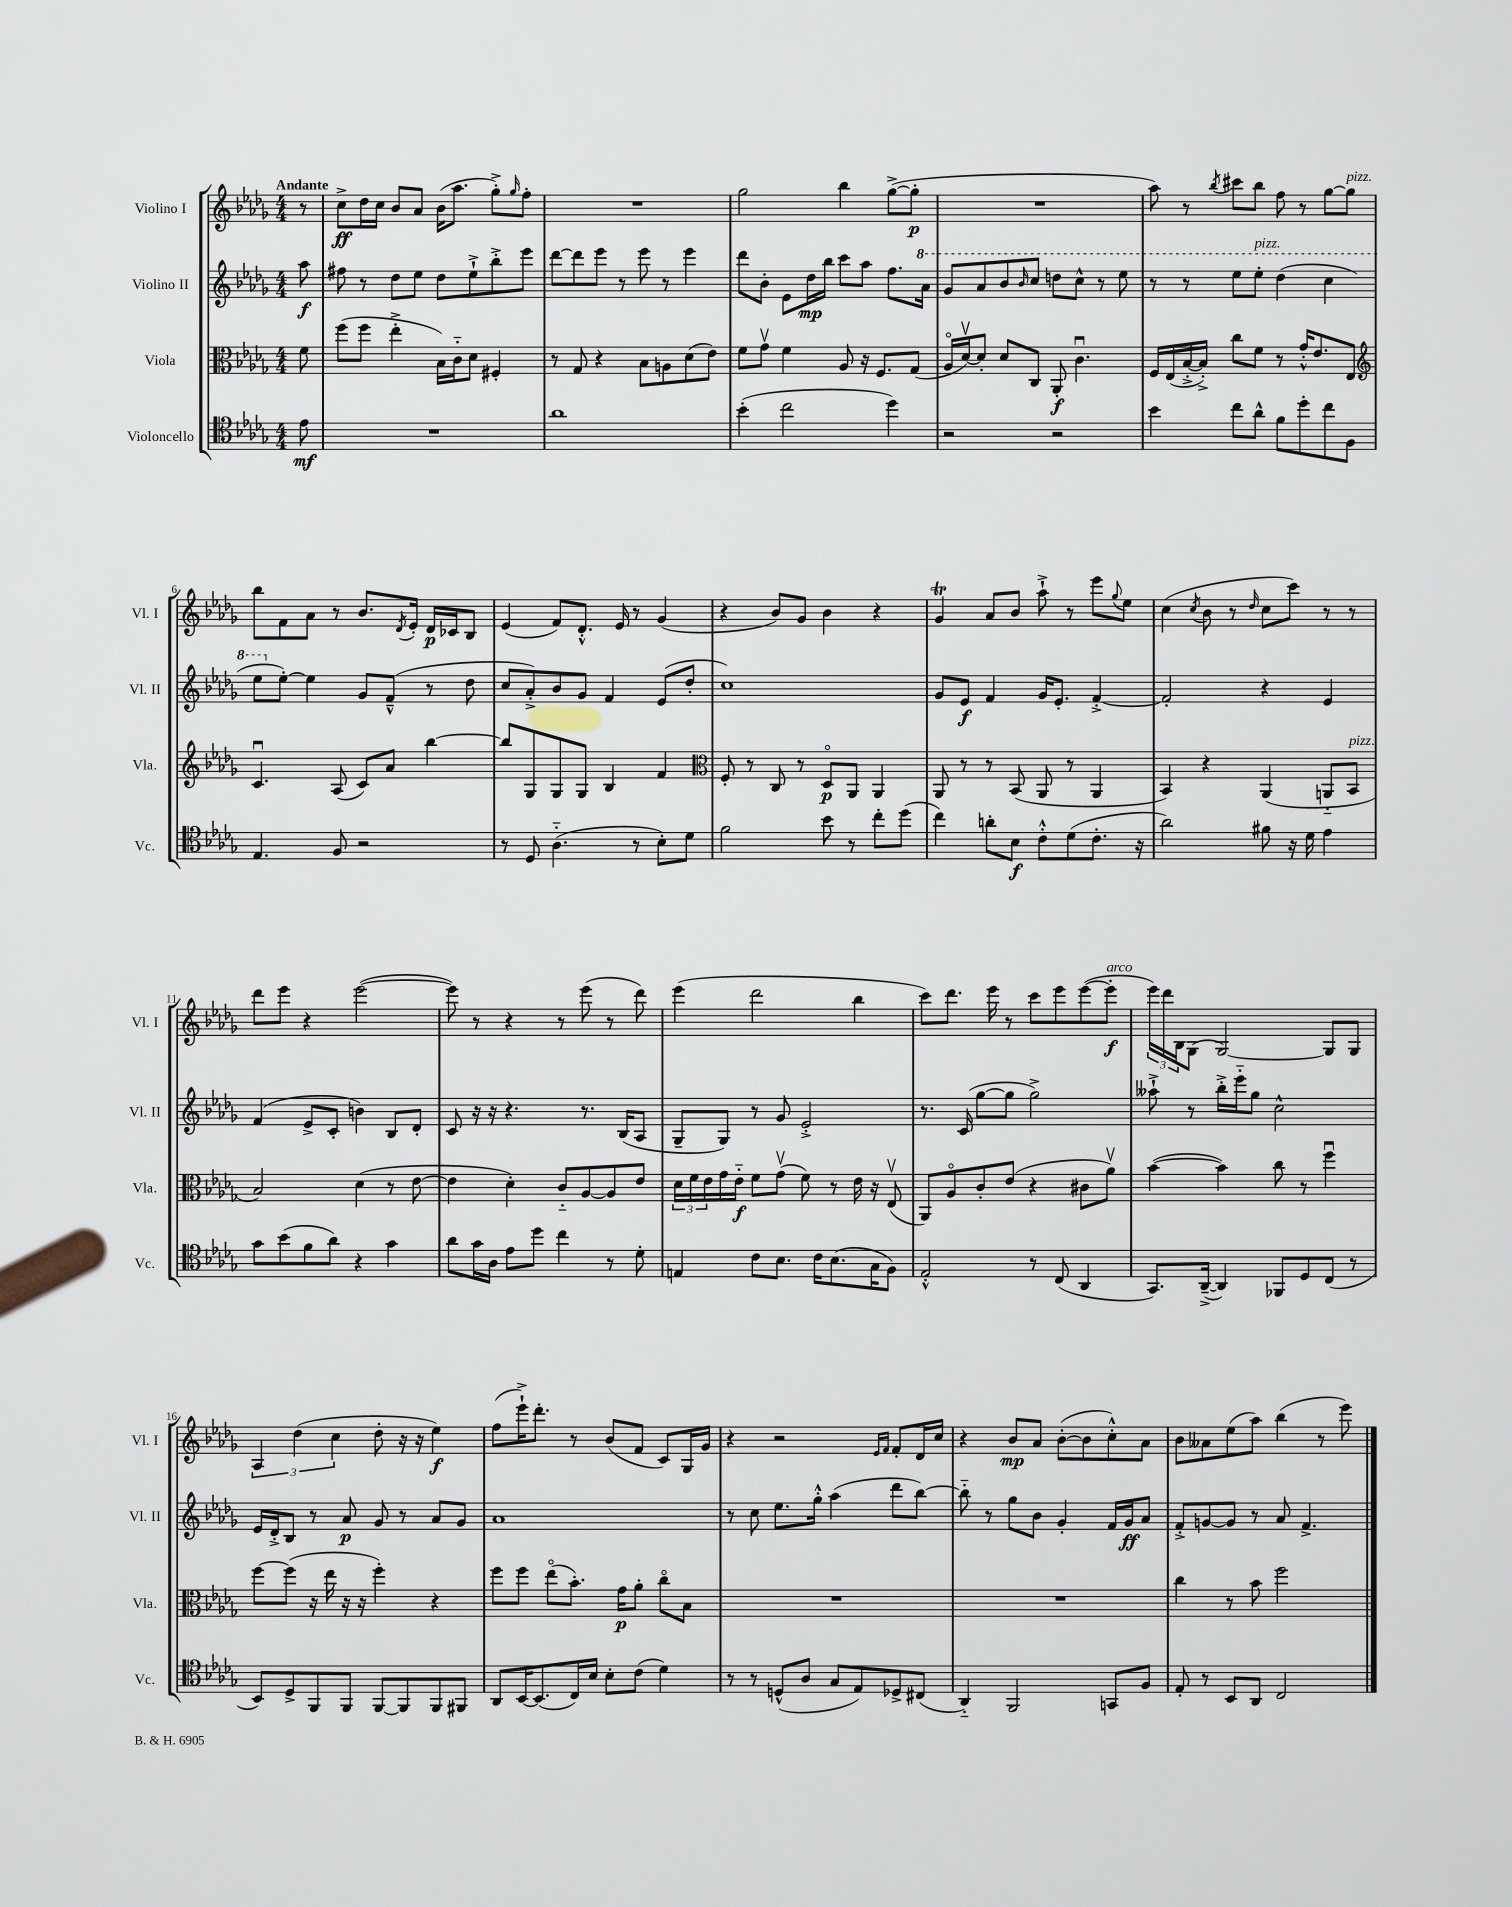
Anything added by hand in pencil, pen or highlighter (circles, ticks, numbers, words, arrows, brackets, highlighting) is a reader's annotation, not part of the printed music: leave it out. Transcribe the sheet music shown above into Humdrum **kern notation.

**kern	**dynam	**kern	**dynam	**kern	**dynam	**kern	**dynam
*part4	*part4	*part3	*part3	*part2	*part2	*part1	*part1
*staff4	*staff4	*staff3	*staff3	*staff2	*staff2	*staff1	*staff1
*I"Violoncello	*	*I"Viola	*	*I"Violino II	*	*I"Violino I	*
*I'Vc.	*	*I'Vla.	*	*I'Vl. II	*	*I'Vl. I	*
*clefC4	*	*clefC3	*	*clefG2	*	*clefG2	*
*k[b-e-a-d-g-]	*	*k[b-e-a-d-g-]	*	*k[b-e-a-d-g-]	*	*k[b-e-a-d-g-]	*
*M4/4	*	*M4/4	*	*M4/4	*	*M4/4	*
=	=	=	=	=	=	=	=
!	!	!	!	!	!	!LO:TX:a:B:t=Andante	!
8e-\	mf	8f\	.	8aa-\	f	8r	.
=1	=1	=1	=1	=1	=1	=1	=1
1r	.	(8ff\L	.	8ff#X\	.	8cc^\L	ff
.	.	8ff\J	.	8r	.	16dd-\L	.
.	.	.	.	.	.	16cc\JJ	.
.	.	4ee-'^\	.	8dd-\L	.	8b-/L	.
.	.	.	.	8ee-\J	.	8a-/J	.
.	.	16B-\LL)	.	8dd-\L	.	(16b-\KL	.
.	.	16c\J	.	.	.	8.aa-\J	.
.	.	8d-\J	.	8ee-`^\	.	.	.
.	.	4F#X'/	.	8bb-'^\	.	8gg-'^\L)	.
.	.	.	.	.	.	16qqgg-/	.
.	.	.	.	8eee-\J	.	8ff'\J	.
=2	=2	=2	=2	=2	=2	=2	=2
1a-	.	8r	.	[8ddd-\L	.	1r	.
.	.	8G-/	.	8ddd-\]	.	.	.
.	.	4r	.	8eee-\J	.	.	.
.	.	.	.	8r	.	.	.
.	.	8B-\L	.	8eee-\	.	.	.
.	.	8An\	.	8r	.	.	.
.	.	(8d-\	.	4eee-\	.	.	.
.	.	8e-\J)	.	.	.	.	.
=3	=3	=3	=3	=3	=3	=3	=3
(4b-'\	.	8f\L	.	8ddd-\L	.	2gg-\	.
.	.	8g-v\J	.	8b-'\J	.	.	.
2cc\	.	4f\	.	8e-\L	.	.	.
.	.	.	.	16dd-\L	mp	.	.
.	.	.	.	16bb-\JJ	.	.	.
.	.	8A-/	.	8ccc\L	.	4bb-\	.
.	.	16r	.	8aa-\J	.	.	.
.	.	8.F/L	.	.	.	.	.
4dd-\)	.	.	.	8.ff\L	.	([8gg-^\L	.
.	.	(8G-/J	.	.	.	8gg-'\J]	p
*	*	*	*	*8va	*	*	*
.	.	.	.	16aa-\Jk	.	.	.
=4	=4	=4	=4	=4	=4	=4	=4
2r	.	16A-/LL	.	8gg-/L	.	1r	.
.	.	[16d-v/J)	.	.	.	.	.
.	.	8d-'/J]	.	8aa-/	.	.	.
.	.	8d-/L	.	8bb-/	.	.	.
.	.	.	.	16qqbb-/	.	.	.
.	.	8C/J	.	8ccc/J	.	.	.
2r	.	8AA-'/	f	8dddn\L	.	.	.
.	.	4.cu\	.	8ccc^^\J	.	.	.
.	.	.	.	8r	.	.	.
.	.	.	.	8eee-\	.	.	.
=5	=5	=5	=5	=5	=5	=5	=5
4b-\	.	16F/LL	.	8r	.	8aa-\)	.
.	.	(16E-/	.	.	.	.	.
.	.	[16B-'^/	.	8r	.	8r	.
.	.	16B-'^/JJ])	.	.	.	.	.
.	.	.	.	.	.	8qbb-/	.
8cc\L	.	8cc\L	.	8eee-\L	.	8ccc#X\L	.
!	!	!	!	!LO:TX:a:i:t=pizz.	!	!	!
8a-^^\J	.	8f\J	.	8eee-'\J	.	8bb-\J	.
8f\L	.	8r	.	(4ddd-\	.	8ff\	.
8dd-'\	.	16g-'^^/KL	.	.	.	8r	.
.	.	8.e-/	.	.	.	.	.
8cc\	.	.	.	4ccc\	.	[8gg-\L	.
!	!	!	!	!	!	!LO:TX:a:i:t=pizz.	!
8F\J	.	8E-/J	.	.	.	8gg-\J]	.
!!LO:LB:g=z
=6	=6	=6	=6	=6	=6	=6	=6
*	*	*clefG2	*	*	*	*	*
4.E-/	.	4.cu/	.	8eee-\L	.	8bb-\L	.
*	*	*	*	*X8va	*	*	*
.	.	.	.	[8ee-'\J)	.	8f\	.
.	.	.	.	4ee-\]	.	8a-\J	.
8F/	.	(8A-/	.	.	.	8r	.
2r	.	8c/L)	.	8g-/L	.	8.b-/L	.
.	.	8a-/J	.	(8f~^^/J	.	.	.
.	.	.	.	.	.	8qd-/	.
.	.	.	.	.	.	16e-'/Jk	.
.	.	[4bb-\	.	8r	.	16d-/LL	p
.	.	.	.	.	.	16c-X/J	.
.	.	.	.	8dd-\	.	8B-/J	.
=7	=7	=7	=7	=7	=7	=7	=7
8r	.	8bb-/L]	.	8cc/L	.	(4e-/	.
8D-/	.	8G-/	.	8a-'^/)	.	.	.
(4.A-\	.	8G-/	.	8b-/	.	8f/L)	.
.	.	8G-/J	.	8g-/J	.	8.d-'^^/J	.
.	.	4B-/	.	4f/	.	.	.
.	.	.	.	.	.	16e-/	.
8r	.	.	.	.	.	8r	.
8B-'\L)	.	4f/	.	(8e-/L	.	(4g-/	.
8d-\J	.	.	.	8dd-'/J	.	.	.
=8	=8	=8	=8	=8	=8	=8	=8
*	*	*clefC3	*	*	*	*	*
2f\	.	8F'/	.	1cc)	.	4r	.
.	.	8r	.	.	.	.	.
.	.	8C/	.	.	.	8b-/L)	.
.	.	8r	.	.	.	8g-/J	.
8b-\	.	8D-/L	p	.	.	4b-\	.
8r	.	8AA-/J	.	.	.	.	.
8cc'\L	.	4AA-/	.	.	.	4r	.
(8dd-\J	.	.	.	.	.	.	.
=9	=9	=9	=9	=9	=9	=9	=9
4cc\)	.	8AA-/	.	8g-/L	.	4g-T/	.
.	.	8r	.	8e-/J	f	.	.
8an'\L	.	8r	.	4f/	.	8a-/L	.
8B-\J	f	(8BB-/	.	.	.	8b-/J	.
8c'^^\L	.	8AA-/	.	16g-/KL	.	8aa-`^\	.
.	.	.	.	8.e-'/J	.	.	.
(8d-\	.	8r	.	.	.	8r	.
8.c'\J	.	4AA-/	.	[4f'^/	.	8eee-\L	.
.	.	.	.	.	.	8qqgg-/	.
.	.	.	.	.	.	8ee-\J	.
16r	.	.	.	.	.	.	.
=10	=10	=10	=10	=10	=10	=10	=10
2a-\)	.	4BB-/)	.	2f'/]	.	(4cc\	.
.	.	.	.	.	.	8qcc/	.
.	.	4r	.	.	.	8b-\	.
.	.	.	.	.	.	8r	.
.	.	.	.	.	.	16qqdd-/	.
8f#X\	.	(4AA-/	.	4r	.	8cc\L	.
16r	.	.	.	.	.	8ccc\J)	.
16d-\	.	.	.	.	.	.	.
4e-\	.	8AAn/L	.	4e-/	.	8r	.
!	!	!LO:TX:a:i:t=pizz.	!	!	!	!	!
.	.	8BB-/J	.	.	.	8r	.
!!LO:LB:g=z
=11	=11	=11	=11	=11	=11	=11	=11
8g-\L	.	2B-/)	.	(4f/	.	8ddd-\L	.
(8b-\	.	.	.	.	.	8eee-\J	.
8f\	.	.	.	8e-^/L	.	4r	.
8a-\J)	.	.	.	8c'/J	.	.	.
4r	.	(4d-\	.	4bn\)	.	([2eee-\	.
4g-\	.	8r	.	8B-/L	.	.	.
.	.	[8e-\	.	8d-'/J	.	.	.
=12	=12	=12	=12	=12	=12	=12	=12
8a-\L	.	4e-\]	.	8c/	.	8eee-\])	.
16g-\L	.	.	.	16r	.	8r	.
16A-\JJ	.	.	.	16r	.	.	.
8e-\L	.	4d-'\)	.	4.r	.	4r	.
8dd-\J	.	.	.	.	.	.	.
4cc\	.	8c/L	.	.	.	8r	.
.	.	[8A-/	.	8.r	.	(8eee-\	.
8r	.	8A-/]	.	.	.	8r	.
.	.	.	.	(16B-/KL	.	.	.
8d-'\	.	8e-/J	.	8A-/J	.	8ddd-\)	.
=13	=13	=13	=13	=13	=13	=13	=13
4En/	.	24d-\LL	.	8G-~/L	.	(4eee-\	.
.	.	24f\	.	.	.	.	.
.	.	24e-\	.	.	.	.	.
.	.	16g-\	.	8G-/J)	.	.	.
.	.	16e-\JJ	f	.	.	.	.
8c\L	.	8f\L	.	8r	.	2ddd-\	.
8.B-\J	.	(8g-v\J	.	8g-/	.	.	.
.	.	8f\)	.	2e-'^/	.	.	.
16c\KL	.	.	.	.	.	.	.
(8.B-\	.	8r	.	.	.	.	.
.	.	16e-\	.	.	.	4bb-\	.
16G-\K	.	16r	.	.	.	.	.
8F\J)	.	(8E-v/	.	.	.	.	.
=14	=14	=14	=14	=14	=14	=14	=14
2E-'^^/	.	8AA-/L)	.	8.r	.	8ccc\L)	.
.	.	8A-/	.	.	.	8.ddd-\J	.
.	.	.	.	(16c/	.	.	.
.	.	8c'/	.	[8gg-\L	.	.	.
.	.	.	.	.	.	16eee-\	.
.	.	(8e-/J	.	8gg-\J]	.	8r	.
8r	.	4r	.	2gg-^\)	.	8ccc\L	.
(8C/	.	.	.	.	.	8eee-\	.
4AA-/	.	8c#X\L	.	.	.	([8eee-\	.
!	!	!	!	!	!	!LO:TX:a:i:t=arco	!
.	.	8a-v\J)	.	.	.	8eee-'\J]	f
=15	=15	=15	=15	=15	=15	=15	=15
8.GG-/L)	.	([4b-\	.	8aa--X`^\	.	24eee-\LL)	.
.	.	.	.	.	.	24ddd-\	.
.	.	.	.	.	.	24B-\J	.
.	.	.	.	8r	.	(8G-\J	.
([16AA-~^/Jk	.	.	.	.	.	.	.
4AA-/])	.	4b-\])	.	16bb-'^\LL	.	[2G-/)	.
.	.	.	.	16eee-\J	.	.	.
.	.	.	.	8gg-\J	.	.	.
8FF-X/L	.	8cc\	.	2cc^^\	.	.	.
8D-/	.	8r	.	.	.	.	.
(8C/J	.	4ffu\	.	.	.	8G-/L]	.
8r	.	.	.	.	.	8G-/J	.
!!LO:LB:g=z
=16	=16	=16	=16	=16	=16	=16	=16
8BB-/L)	.	[8ff\L	.	16e-/LL	.	6A-/	.
.	.	.	.	16d-'^/J	.	.	.
8D-^/	.	(8ff\J]	.	8B-/J	.	.	.
.	.	.	.	.	.	(6dd-\	.
8FF/	.	16r	.	8r	.	.	.
.	.	16ee-\	.	.	.	.	.
.	.	.	.	.	.	6cc\	.
8FF/J	.	16r	.	8a-/	p	.	.
.	.	16r	.	.	.	.	.
[8FF/L	.	4ff'\)	.	8g-/	.	8dd-'\	.
8FF/]	.	.	.	8r	.	16r	.
.	.	.	.	.	.	16r	.
8FF/	.	4r	.	8a-/L	.	4ee-\)	f
8FF#X/J	.	.	.	8g-/J	.	.	.
=17	=17	=17	=17	=17	=17	=17	=17
8AA-/L	.	8ff\L	.	1a-	.	(8ff\L	.
[16BB-/K	.	8ff\J	.	.	.	16eee-`^\K)	.
(8.BB-/]	.	.	.	.	.	8.ddd-'\J	.
.	.	(8ee-\L	.	.	.	.	.
16C/L)	.	8.b-'\J)	.	.	.	8r	.
16B-/JJ	.	.	.	.	.	.	.
8B-'\L	.	.	.	.	.	(8b-/L	.
.	.	16g-\KL	p	.	.	.	.
(8c\J	.	8a-'\J	.	.	.	8f/J	.
4d-\)	.	8cc\L	.	.	.	8c/L)	.
.	.	8B-\J	.	.	.	16G-/L	.
.	.	.	.	.	.	16g-/JJ	.
=18	=18	=18	=18	=18	=18	=18	=18
8r	.	1r	.	8r	.	4r	.
8r	.	.	.	8cc\	.	.	.
(8Dn^^/L	.	.	.	8.ee-\L	.	2r	.
8A-/J	.	.	.	.	.	.	.
.	.	.	.	16gg-'^^\Jk	.	.	.
8G-/L	.	.	.	(4aa-\	.	.	.
8E-/)	.	.	.	.	.	.	.
.	.	.	.	.	.	16qqe-/LL	.
.	.	.	.	.	.	16qqf/JJ	.
8D-X^/	.	.	.	8ddd-\L	.	8f'/L	.
(8C#X/J	.	.	.	[8bb-\J)	.	16d-/L	.
.	.	.	.	.	.	16cc/JJ	.
=19	=19	=19	=19	=19	=19	=19	=19
4AA-/)	.	1r	.	8bb-\]	.	4r	.
.	.	.	.	8r	.	.	.
2FF/	.	.	.	8gg-\L	.	8b-/L	mp
.	.	.	.	8b-\J	.	8a-/J	.
.	.	.	.	4g-'/	.	([8b-'\L	.
.	.	.	.	.	.	8b-\]	.
8GGn/L	.	.	.	16f/LL	.	8cc'^^\)	.
.	.	.	.	16g-/J	ff	.	.
8F/J	.	.	.	8a-/J	.	8a-\J	.
=20	=20	=20	=20	=20	=20	=20	=20
8E-'/	.	4cc\	.	8f'^/L	.	8b-\L	.
8r	.	.	.	[8gn/	.	8a--X\	.
8BB-/L	.	8r	.	8g/J]	.	(8ee-\	.
8AA-/J	.	8b-\	.	8r	.	8aa-\J)	.
2C/	.	2ff\	.	8a-/	.	(4bb-\	.
.	.	.	.	4.f^/	.	.	.
.	.	.	.	.	.	8r	.
.	.	.	.	.	.	8eee-\)	.
==	==	==	==	==	==	==	==
*-	*-	*-	*-	*-	*-	*-	*-
